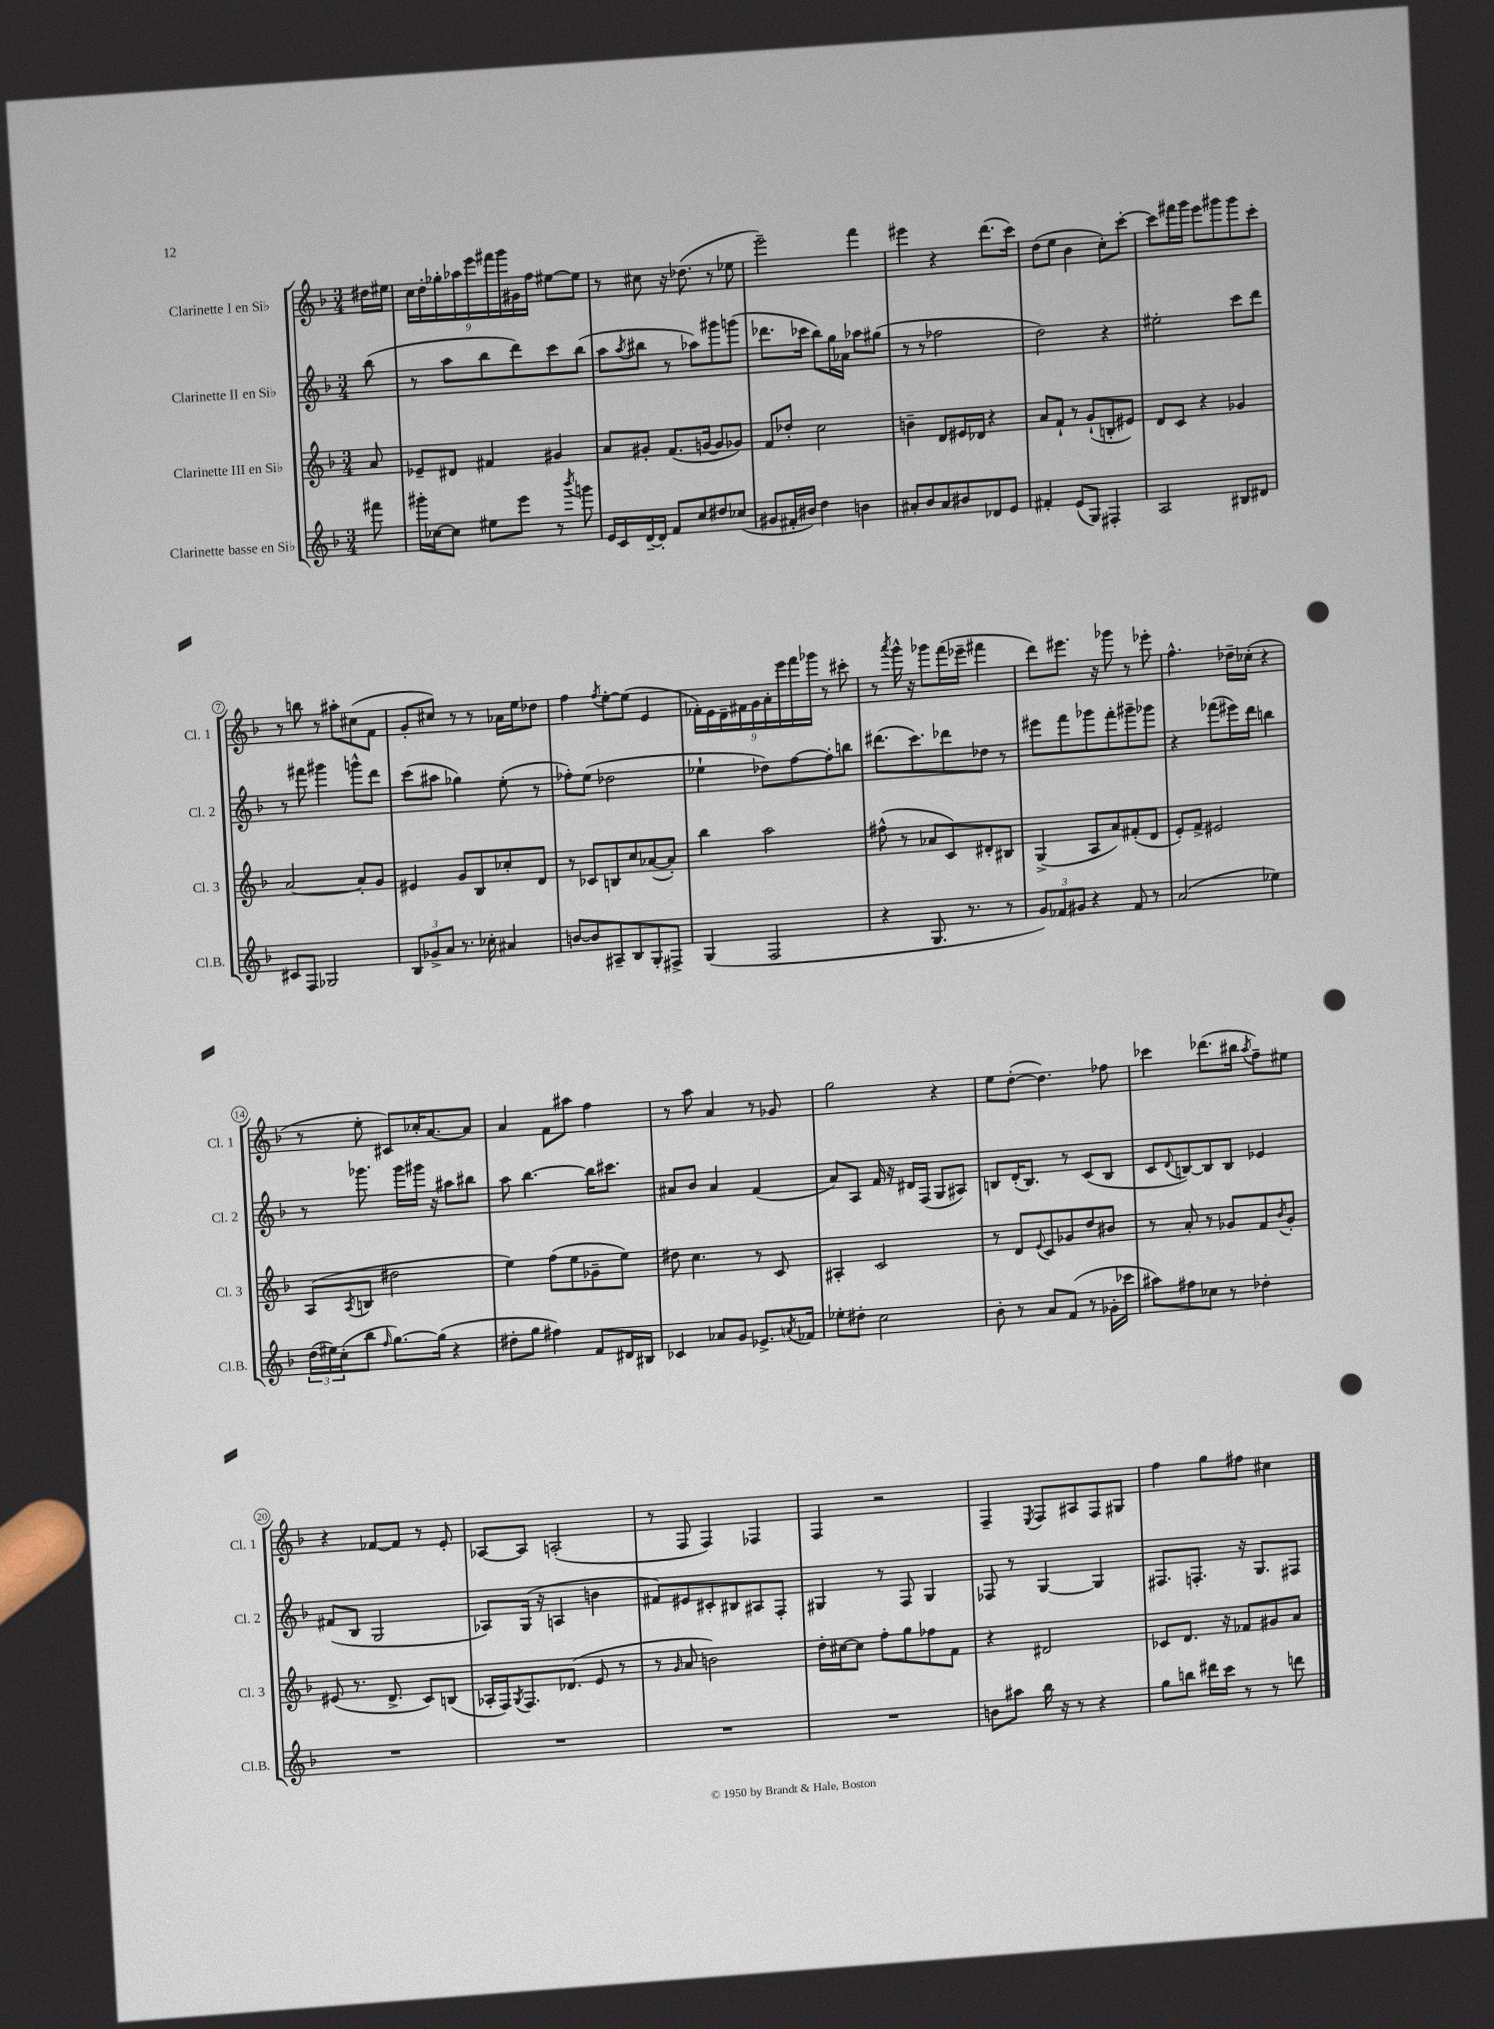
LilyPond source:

<<
\new StaffGroup <<
\new Staff = "s0" \with { instrumentName = "Clarinette I en Sib" shortInstrumentName = "Cl. 1" } {
    \clef treble \key f \major \numericTimeSignature \time 3/4 \partial 8
    dis''16 eis''16 |
    \tuplet 9/8 { c''16 d''16-. ges''16-. aes''16 e'''16 fis'''16 g'''16 gis'16 f''16 } eis''8~ eis''8 |
    r8 cis''8 r16 des''8.( r8 ees''8 |
    e'''2--) f'''4 |
    eis'''4 r4 d'''8.( c'''16) |
    d''8( e''8 bes'4 c''8-.) c'''8~-. |
    c'''8 fis'''16 g'''16 e'''8 gis'''8 gis'''8 c'''8-. |
    r8 b''8 r8 ais''8-. cis''8( f'8 |
    g'8-. cis''8) r8 r8 aes'16 e''16 des''8 |
    f''4 \acciaccatura { f''8 } e''8~-. e''8( e'4 |
    \tuplet 9/8 { fes'16-.) e'16 d'16-- fis'16 g'16 a'16-. e'''16 f'''16 ges'''16 } r8 cis'''8-. |
    r8 \acciaccatura { a'''8 } g'''16-^ r16 ges'''8 f'''16( ees'''16-- fis'''4 |
    d'''8) eis'''8. r16 ges'''8 r8 ees'''8-. |
    f''4.-^ des''16-- ces''16-.( r4 |
    r8 e''8-. cis'8) ces''16-. a'8.~ a'8 |
    a'4 f'8 ais''8 f''4 |
    r8 a''8 a'4 r8 ges'8 |
    g''2 r4 |
    e''8 d''8~-.( d''4.) fes''8 |
    ces'''4 des'''8.( bis''16 \acciaccatura { a''8 } f''8--) eis''8 |
    r4 fes'8~ fes'8 r8 e'8-. |
    aes8~ aes8 a2-.( |
    r8 f8 f4) fes4 |
    f4 r2 |
    f4-- \acciaccatura { e8 } f8 ais8 f8 gis8 |
    f''4 g''8 fis''8 cis''4 \bar "|." |
}
\new Staff = "s1" \with { instrumentName = "Clarinette II en Sib" shortInstrumentName = "Cl. 2" } {
    \clef treble \key f \major \numericTimeSignature \time 3/4 \partial 8
    bes''8( |
    r8 a''8 bes''8 d'''8) c'''8 bes''8( |
    a''8 \acciaccatura { a''8 } bis''8 r8 aes''8) gis'''8 g'''8( |
    des'''8. ces'''16 bes''8) g''16 aes'16 aes''8 gis''8( |
    r8 r8 fes''2 |
    d''2) r4 |
    eis''2-. c'''8 d'''8 |
    r8 fis'''8 gis'''4 g'''8-^ d'''8 |
    c'''8( ais''8 ges''4) e''8-.( r8 |
    fes''8-.) e''8( des''2 |
    ees''4-! des''8) f''8~ f''8-. b''8 |
    dis'''8.( c'''8.) des'''8 des''8 r8 |
    eis'''8 f'''8 ges'''8 f'''8-. gis'''8-- ges'''8 |
    r4 fes'''8( eis'''16) d'''16 b''4 |
    r8 ges'''8. ges'''16 gis'''16 r16 ais''8 bis''8 |
    a''8 bes''4.~ bes''16 cis'''8. |
    ais'8 bes'8 ais'4 f'4( |
    a'8) a8 f'16 r16 dis'16 f16( g8 ais8) |
    b8 d'16-.( b8.) r8 c'8( b8 |
    c'8 \appoggiatura { d'8 } b8~) b8 b8 ees'4 |
    fis'8( bes8 g2 |
    aes8) g16( r16 a4 b'4 |
    fis'8) eis'8 cis'8-. bis8 ais8 f8-. |
    gis4 r8 f8 gis4 |
    fes8 r8 g4~ g4 |
    fis8. f8.-. r16 g8. fis8 \bar "|." |
}
\new Staff = "s2" \with { instrumentName = "Clarinette III en Sib" shortInstrumentName = "Cl. 3" } {
    \clef treble \key f \major \numericTimeSignature \time 3/4 \partial 8
    a'8 |
    ees'8-- dis'8 fis'4 gis'4 |
    a'8 gis'8-. f'8.( g'16~ g'8 ges'8) |
    f'8 des''8-. c''2 |
    b'4-- d'8 eis'16 des'16 r4 |
    a'8 f'8-! r8 g'8-!( b8-. eis'8) |
    d'8 c'8 r4 ges'4 |
    a'2~ a'8-. g'8 |
    eis'4 g'8 bes8 ces''8-. d'8 |
    r8 ces'8 b8 c''8 aes'8~( aes'8-.) |
    bes''4 a''2 |
    fis''8-^( r8 aes'8 c'8) dis'8-. bis8 |
    g4->( a8 a'8) fis'8-.( d'8 |
    e'8-.) f'8-> eis'2 |
    a8( \acciaccatura { a8 } b8 dis''2 |
    e''4) f''8( e''8 ges'8-- e''8) |
    dis''8 c''4. r8 c'8 |
    ais4-. c'2 |
    r8 d'8 \appoggiatura { e'8 } c'8 ges'8 d''8 bis'8 |
    r8 a'8-. r8 ges'8 f'8 \acciaccatura { bes'8 } ges'8-. |
    eis'8( r8. d'8.-> c'8) b8( |
    aes16-. f16) \acciaccatura { g8 } f8. des'8.( e'8 r8 |
    r8 \grace { g'16 } a'8 b'2) |
    d''16-. cis''16~ cis''8 f''8-. g''8 fes''8 f'8 |
    r4 dis'2 |
    ces'8 d'8. r16 fes'8 gis'8 a'8 \bar "|." |
}
\new Staff = "s3" \with { instrumentName = "Clarinette basse en Sib" shortInstrumentName = "Cl.B." } {
    \clef treble \key f \major \numericTimeSignature \time 3/4 \partial 8
    fis'''8 |
    gis'''16-. ces''16~ ces''8 eis''8 e'''8 r8 \acciaccatura { bes'''8 } g'''8 |
    e'16 c'16 d'16~-- d'16-. f'8 c''8 dis''8 ces''8( |
    gis'8 fis'16-. bis'16) d''4 b'4 |
    ais'8-. bes'8 ais'8 bis'8 des'8 e'8 |
    fis'4-. e'8( g8) fis4-. |
    a2 bis8 dis'8 |
    cis'8 f8 ges2 |
    \tuplet 3/2 { bes8 ges'8-> a'8 } r8. ces''16-. ais'4 |
    b'8~ b'8 ais8-- bes8 g8-. fis8-> |
    g4( f2 |
    r4 g8. r8. r8 |
    \tuplet 3/2 { g'8) fes'8 gis'8 } r4 fes'8 r8 |
    a'2( ees''4) |
    \tuplet 3/2 { d''16( eis''16) c''16-.( } bes''8 \grace { f''16 } g''8.~) g''16( r4 |
    dis''8-. g''8 fis''4) f'8 dis'16 bis16 |
    ces'4 aes'8 g'8 ees'8.-> \acciaccatura { a'8 } fes'16 |
    ees''8-. dis''8-. c''2 |
    bes'8-. r8 a'8 f'8( r8 ges'16-. ces'''16 |
    ais''8) fis''8 ces''8 r8 des''4-. |
    R2. |
    R2. |
    R2. |
    R2. |
    b'8 ais''8 bes''16 r16 r8 r4 |
    g''8 b''8 dis'''16 c'''16 r8 r8 d'''8 \bar "|." |
}
>>
>>
\layout { \context { \Score \override BarNumber.stencil = #(make-stencil-circler 0.1 0.3 ly:text-interface::print) } }
